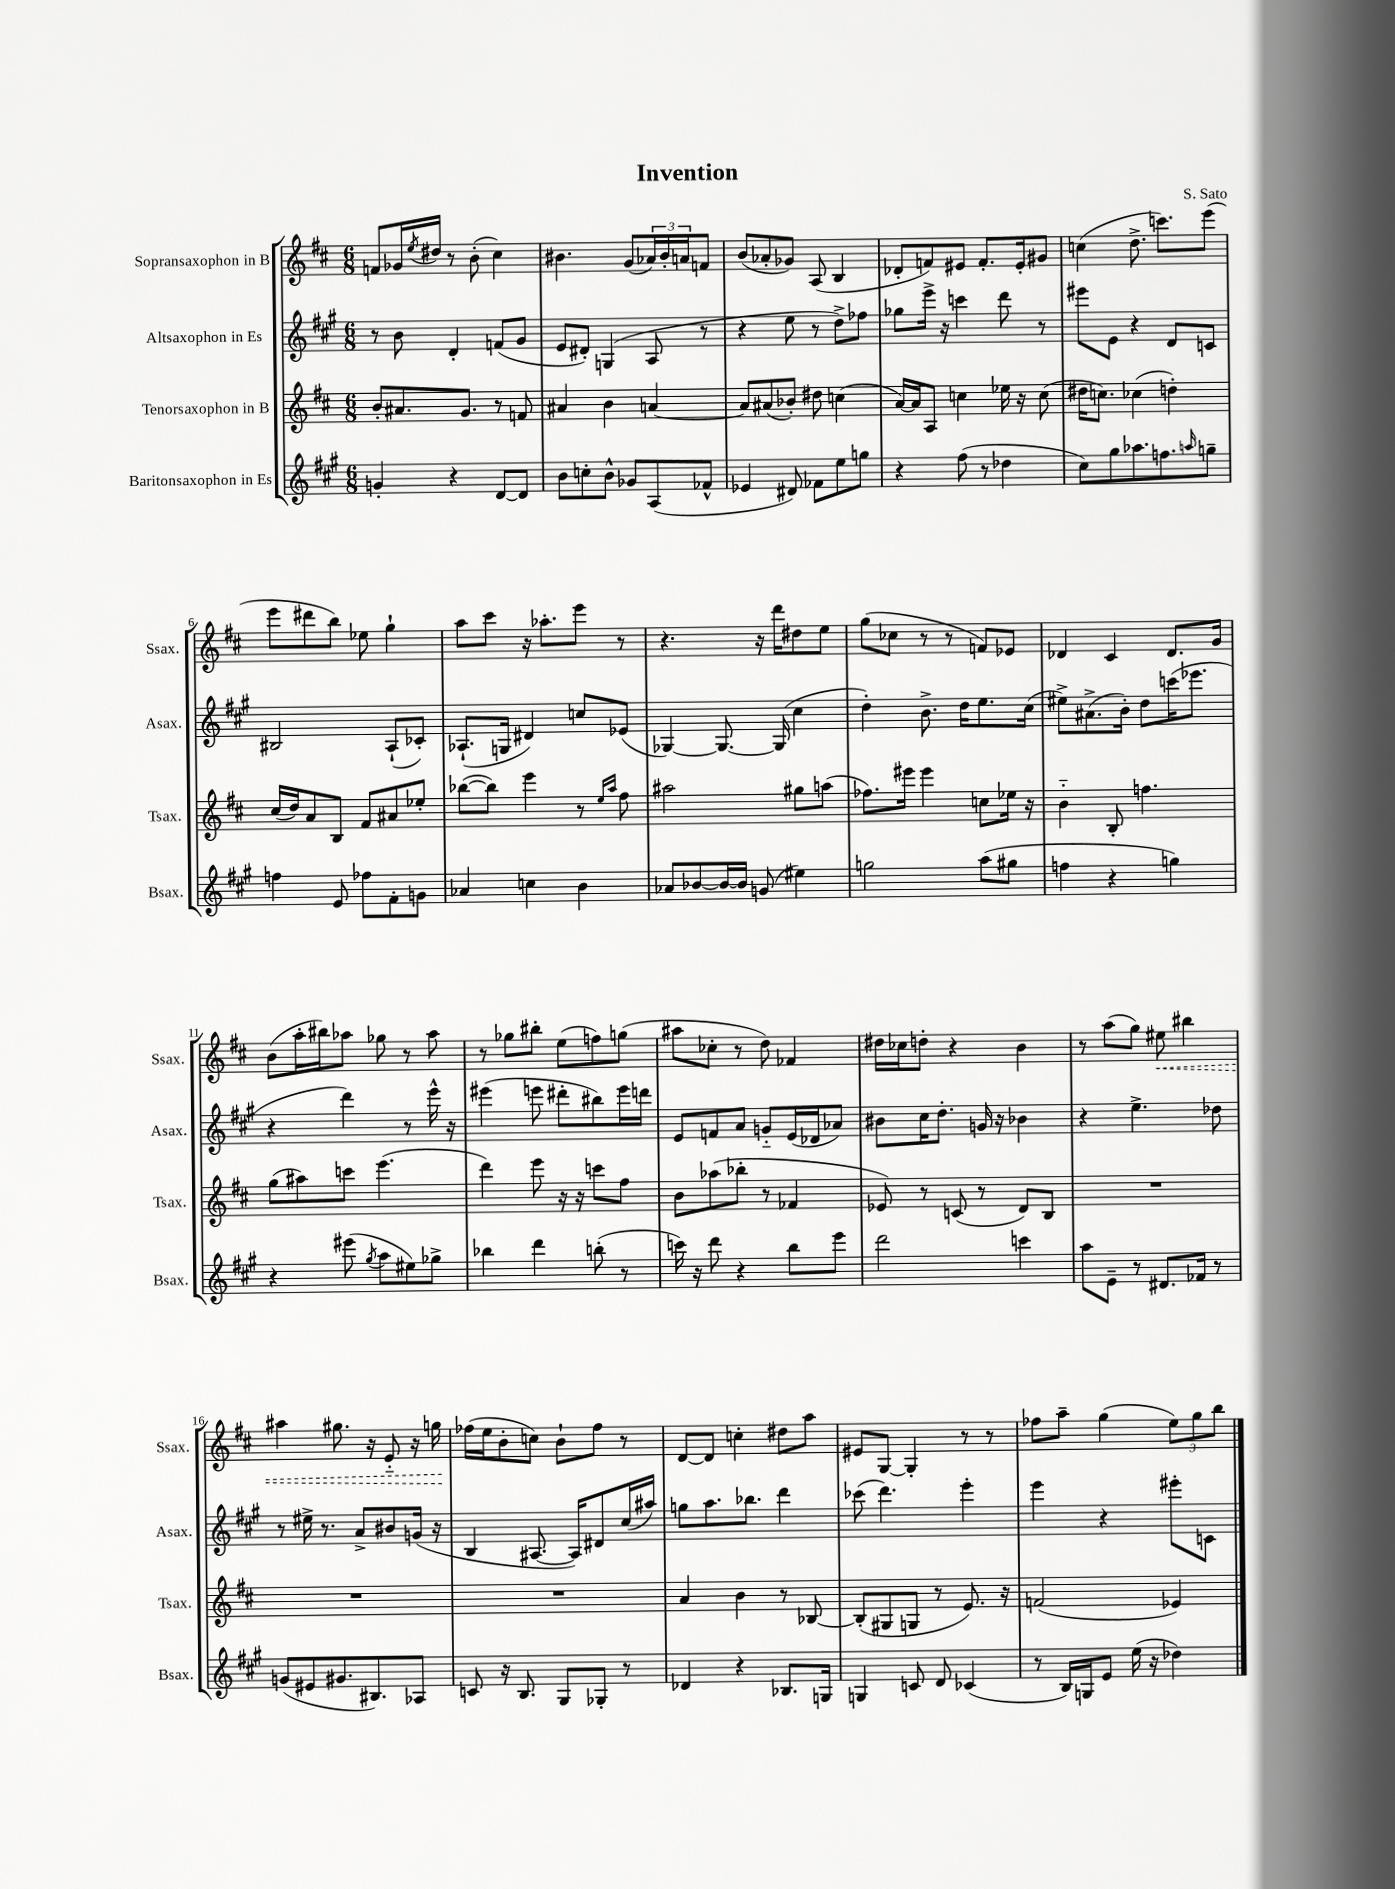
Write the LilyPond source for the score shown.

\header { title = "Invention" composer = "S. Sato" }
<<
\new StaffGroup <<
\new Staff = "s0" \with { instrumentName = "Sopransaxophon in B" shortInstrumentName = "Ssax." } {
    \clef treble \key d \major \numericTimeSignature \time 6/8
    f'8 ges'16 \acciaccatura { e''8 } dis''16 r8 b'8-.( cis''4) |
    bis'4. g'8( \tuplet 3/2 { aes'16) bis'16-. a'16 } f'8 |
    b'8( aes'8-. ges'8) a8( b4 |
    des'8-. f'8) eis'8 f'8.-. eis'16-. gis'8 |
    c''4( d''8.-> c'''8.) e'''8( |
    e'''8 dis'''8 b''8) ees''8 g''4-! |
    a''8 cis'''8 r16 aes''8.-. e'''8 r8 |
    r4. r16 d'''16 dis''8 e''8 |
    g''8( ces''8 r8 r8 f'8) ees'8 |
    des'4 cis'4 des'8. g'16 |
    b'8( a''16-. bis''16) aes''8 ges''8 r8 aes''8 |
    r8 ges''8 bis''8-. e''8( f''8) g''8( |
    ais''8 ces''8-. r8 d''8) fes'4 |
    dis''16 ces''16 d''8-. r4 b'4 |
    r8 a''8( g''8) \once \override Hairpin.style = #'dashed-line eis''8\< bis''4 |
    ais''4 gis''8. r16 e'8-_ r16 g''16\! |
    fes''16( e''16 b'8-. c''8) b'8-! fes''8 r8 |
    d'8~ d'8 c''4-. dis''8 a''8 |
    eis'8 g8~ g4-. r8 r8 |
    fes''8 a''8-- g''4( \tuplet 3/2 { e''8) g''8 b''8 } \bar "|." |
}
\new Staff = "s1" \with { instrumentName = "Altsaxophon in Es" shortInstrumentName = "Asax." } {
    \clef treble \key a \major \numericTimeSignature \time 6/8
    r8 b'8 d'4-. f'8( gis'8 |
    e'8 dis'8-.) g4( a8 r8 |
    r4 e''8 r8 d''8->) fes''8 |
    ges''8 e'''16-> r16 c'''4 d'''8 r8 |
    eis'''8 e'8 r4 d'8 c'8 |
    bis2 a8-!( ces'8-.) |
    aes8.-!( g16 dis'4) c''8 ees'8( |
    ges4~) ges8.~ ges16( cis''4 |
    d''4-.) b'8.-> d''16 e''8. cis''16( |
    eis''8->) ais'8.->( b'16-.) d''8 c'''16( ees'''8. |
    r4 d'''4) r8 e'''16-^ r16 |
    eis'''4( e'''8 dis'''8-. bis''8) e'''16 d'''16 |
    e'8 f'8 a'8 g'8-_ e'16( des'16 aes'8) |
    bis'8 cis''16 d''8.-. g'16 r16 bes'4 |
    r4 e''4.-> des''8 |
    r8 eis''16-> r8. a'8-> bis'8 g'16( r16 |
    b4 ais8.~ ais16) dis'8 cis''16( ais''16) |
    g''8 a''8. bes''8. d'''4 |
    ces'''8( d'''4.) e'''4-. |
    e'''4 r4 eis'''8-. c'8 \bar "|." |
}
\new Staff = "s2" \with { instrumentName = "Tenorsaxophon in B" shortInstrumentName = "Tsax." } {
    \clef treble \key d \major \numericTimeSignature \time 6/8
    b'8-. ais'8. g'8. r8 f'8 |
    ais'4 b'4 a'4~ |
    a'8 ais'8( bes'8-.) dis''8 c''4( |
    a'16~) a'16 a8 c''4 ees''16 r16 c''8( |
    dis''16 c''8.) ces''4( d''4-.) |
    cis''16( d''16) a'8 b8 fis'8 ais'8 ees''8-. |
    bes''8~( bes''8) e'''4 r8 \grace { e''16 a''16 } fis''8 |
    ais''2 gis''8 a''8( |
    fes''8.) eis'''16 eis'''4 c''8 ees''16 r16 |
    b'4-_ b8-. f''4. |
    g''8( ais''8) c'''8 e'''4.( |
    d'''4) e'''8 r16 r16 c'''8 fis''8 |
    b'8 aes''8( bes''8-. r8 fes'4 |
    ees'8) r8 c'8( r8 d'8) b8 |
    R2. |
    R2. |
    R2. |
    a'4 b'4 r8 bes8~ |
    bes8-.( gis8 g8 r8 e'8.) r16 |
    f'2( ees'4) \bar "|." |
}
\new Staff = "s3" \with { instrumentName = "Baritonsaxophon in Es" shortInstrumentName = "Bsax." } {
    \clef treble \key a \major \numericTimeSignature \time 6/8
    g'4-. r4 d'8~ d'8 |
    b'8 c''8-. b'8-^ ges'8 a8( fes'8-^ |
    ees'4 dis'8) fes'8 e''8 g''8 |
    r4 fis''8( r8 des''4 |
    cis''8) gis''8 aes''8. f''8. \grace { a''16 } g''8-- |
    f''4 e'8 fes''8 fis'8-. g'8 |
    aes'4 c''4 b'4 |
    aes'8 bes'8~ bes'16~ bes'16 g'8( eis''4) |
    g''2 a''8( gis''8 |
    f''4 r4 g''4) |
    r4 eis'''8( \acciaccatura { gis''8 } a''8 eis''8) ges''8-> |
    bes''4 d'''4 b''8-.( r8 |
    c'''16) r16 d'''8 r4 b''8 e'''8 |
    d'''2 c'''4 |
    a''8 e'8-- r8 dis'8. fes'16 r8 |
    g'8( eis'8 gis'8. bis8.) aes8 |
    c'8 r16 b8. gis8 ges8-. r8 |
    des'4 r4 bes8. g16 |
    g4 c'8 d'8 ces'4( |
    r8 b16) g16 e'8 e''16( r16 des''4) \bar "|." |
}
>>
>>
